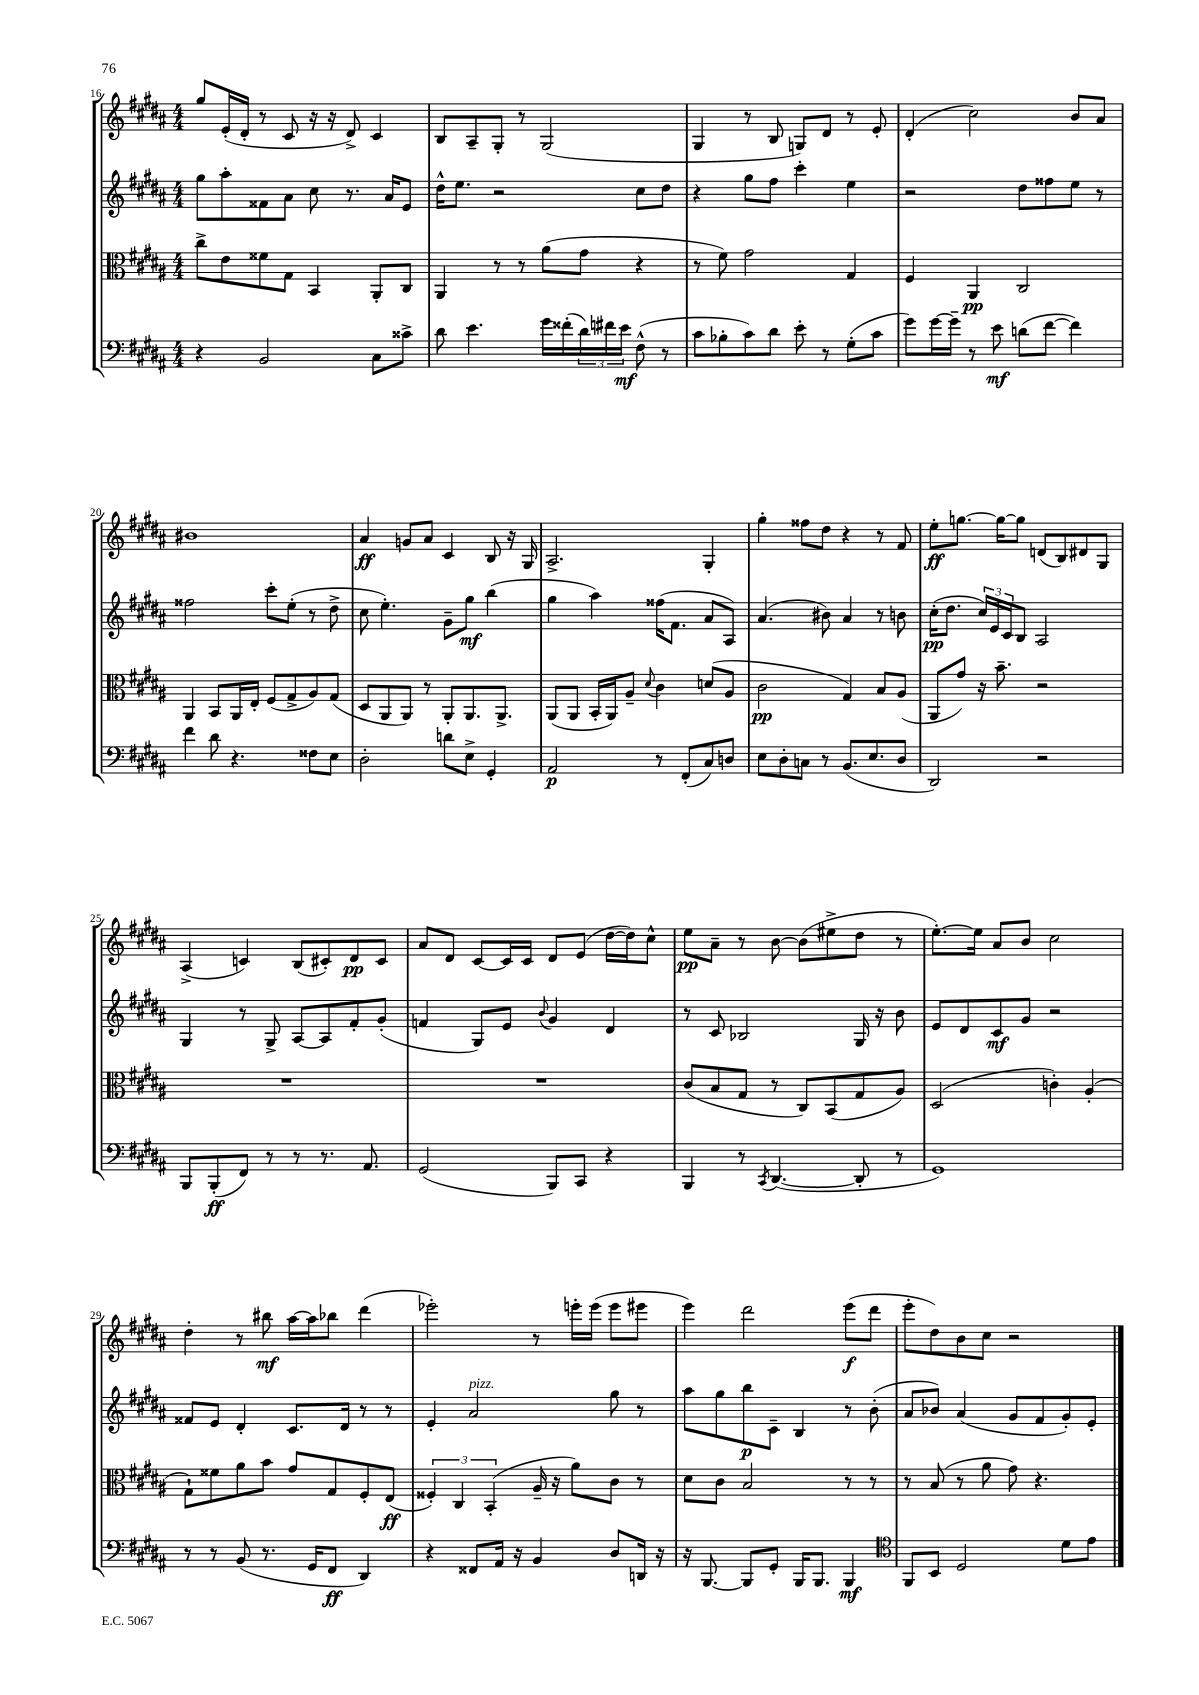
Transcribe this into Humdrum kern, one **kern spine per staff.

**kern	**kern	**kern	**kern
*staff4	*staff3	*staff2	*staff1
*clefF4	*clefC3	*clefG2	*clefG2
*k[f#c#g#d#a#]	*k[f#c#g#d#a#]	*k[f#c#g#d#a#]	*k[f#c#g#d#a#]
*M4/4	*M4/4	*M4/4	*M4/4
4r	8cc#^	8gg#	8gg#
.	8e	8aa#'	(16e'
.	.	.	16d#'
2BB	8f##	8f##	8r
.	8G#	8a#	8c#
.	4BB	8cc#	16r
.	.	.	16r
.	.	8.r	8d#^)
8C#	8AA#'	.	4c#
.	.	16a#	.
8c##^	8C#	8e	.
=	=	=	=
8d#	4AA#	16dd#^^	8B
.	.	8.ee	.
4.e	.	.	8A#~
.	8r	2r	8G#'
.	8r	.	8r
16g#	(8a#	.	(2G#
(16f##'	.	.	.
24d#)	8g#	.	.
24f#	.	.	.
24e	.	.	.
(8F#^^	4r	8cc#	.
8r	.	8dd#	.
=	=	=	=
8c#	8r	4r	4G#
8B-'	8f#)	.	.
8c#)	2g#	8gg#	8r
8d#	.	8ff#	8B
8e'	.	4ccc#'	8G)
8r	.	.	8d#
(8G#'	4G#	4ee	8r
8c#	.	.	8e'
=	=	=	=
8g#)	4F#	2r	(4d#'
[16g#	.	.	.
16g#~]	.	.	.
8r	4AA#	.	2cc#)
8e	.	.	.
(8d	2C#	8dd#	.
[8f#	.	8ff##	.
4f#])	.	8ee	8b
.	.	8r	8a#
=	=	=	=
4f#	4AA#	2ff##	1b#
8d#	8BB	.	.
4.r	16AA#	.	.
.	16E'	.	.
.	(8F#	8ccc#'	.
.	8G#^	(8ee'	.
8F##	8A#)	8r	.
8E	(8G#	8dd#^	.
=	=	=	=
2D#'	8D#	8cc#	4a#
.	8AA#	4.ee')	.
.	8AA#)	.	8g
.	8r	.	8a#
8d	8AA#'	8g#~	4c#
8E^	8.AA#	8gg#	.
4GG#'	.	(4bb	8B
.	8.AA#^	.	.
.	.	.	16r
.	.	.	16G#
=	=	=	=
2AA#	(8AA#	4gg#	2.A#^
.	8AA#	.	.
.	16BB'	4aa#)	.
.	16AA#)	.	.
.	8A#~	.	.
.	8qqd#	.	.
8r	4c#	(16ff##	.
.	.	8.f#	.
(8FF#'	.	.	.
8C#)	(8d	8a#	4G#'
8D	8A#	8A#)	.
=	=	=	=
8E	2c#	(4.a#	4gg#'
8D#'	.	.	.
8C	.	.	8ff##
8r	.	8b#)	8dd#
(8.BB	4G#)	4a#	4r
8.E	.	.	.
.	8B	8r	8r
8D#	(8A#	8b	8f#
=	=	=	=
2DD#)	8AA#	(16cc#'	8ee'
.	.	8.dd#	.
.	8g#)	.	[8.gg
.	16r	24cc#)	.
.	.	24e	.
.	8.b~	.	16gg_
.	.	24c#	.
.	.	8B	8gg]
2r	2r	2A#	(8d
.	.	.	8B)
.	.	.	8d#
.	.	.	8G#
=	=	=	=
8BBB	1r	4G#	(4A#^
(8BBB'	.	.	.
8FF#)	.	8r	4c)
8r	.	8G#^	.
8r	.	[8A#	(8B
8.r	.	8A#]	8c#')
.	.	8f#'	8d#
8.AA#	.	.	.
.	.	(8g#'	8c#
=	=	=	=
(2GG#	1r	4f	8a#
.	.	.	8d#
.	.	8G#)	[8c#
.	.	8e	16c#]
.	.	.	16c#
.	.	8qqb	.
8BBB)	.	4g#	8d#
8CC#	.	.	(8e
4r	.	4d#	[16dd#
.	.	.	16dd#])
.	.	.	8cc#^^
=	=	=	=
4BBB	(8c#	8r	8ee
.	8B	8c#	8a#~
8r	8G#	2B-	8r
8qCC#	.	.	.
([4.DD#	8r	.	[8b
.	8C#)	.	(8b]
.	(8BB	.	8ee#^
8DD#']	8G#	16G#	8dd#
.	.	16r	.
8r	8A#)	8b	8r
=	=	=	=
1GG#)	(2D#	8e	[8.ee')
.	.	8d#	.
.	.	.	16ee]
.	.	8c#	8a#
.	.	8g#	8b
.	4c')	2r	2cc#
.	(4A#'	.	.
=	=	=	=
8r	8G#`)	8f##	4dd#'
8r	8f##	8e	.
(8BB	8a#	4d#'	8r
8.r	8b	.	8bb#
.	8g#	8.c#	[16aa#
16GG#	.	.	16aa#]
8FF#	8G#	.	8bb-
.	.	16d#	.
4DD#)	8F#'	8r	(4ddd#
.	(8E	8r	.
=	=	=	=
4r	6F##')	4e'	2eee-')
.	6C#	.	.
8FF##	.	2a#	.
.	(6BB'	.	.
16AA#	.	.	.
16r	.	.	.
4BB	16A#~	.	8r
.	16r	.	.
.	8a#)	.	16eee'
.	.	.	(16eee
8D#	8c#	8gg#	8eee
16DD	8r	8r	8eee#
16r	.	.	.
=	=	=	=
16r	8d#	8aa#	4eee)
[8.BBB	.	.	.
.	8c#	8gg#	.
8BBB]	2B	8bb	2ddd#
8GG#'	.	8c#~	.
16BBB	.	4B	.
8.BBB	.	.	.
4BBB	8r	8r	(8eee
.	8r	(8b'	8ddd#
=	=	=	=
*clefC4	*	*	*
8FF#	8r	8a#	8eee'
8BB	(8B	8b-)	8dd#)
2D#	8r	(4a#	8b
.	8a#	.	8cc#
.	8g#)	8g#	2r
.	4.r	8f#	.
8d#	.	8g#')	.
8e	.	8e'	.
==	==	==	==
*-	*-	*-	*-
